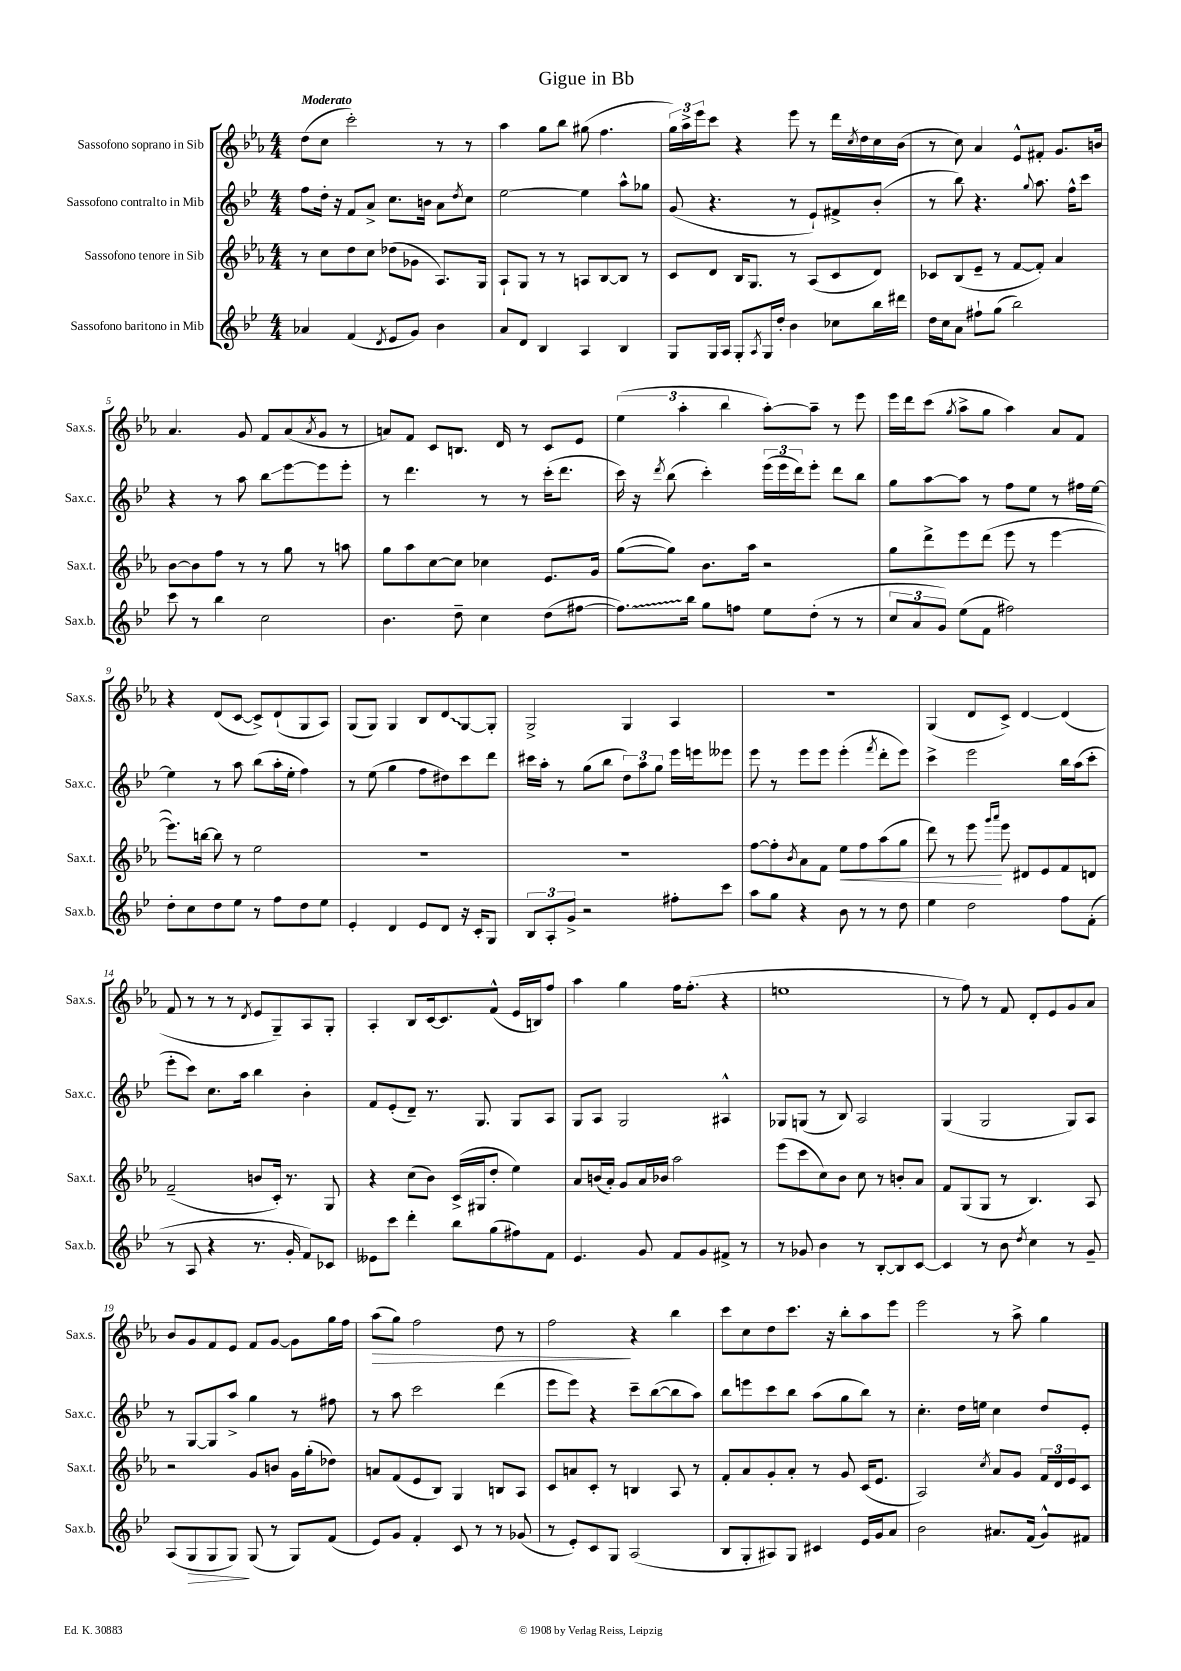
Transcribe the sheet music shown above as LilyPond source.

\header { title = "Gigue in Bb" }
<<
\new StaffGroup <<
\new Staff = "s0" \with { instrumentName = "Sassofono soprano in Sib" shortInstrumentName = "Sax.s." } {
    \clef treble \key ees \major \numericTimeSignature \time 4/4 \tempo "Moderato"
    d''8( c''8 c'''2-.) r8 r8 |
    aes''4 g''8 bes''8 gis''8( f''4. |
    \tuplet 3/2 { g''16) aes''16-> ees'''16 } c'''8 r4 ees'''8 r8 d'''16 \acciaccatura { c''8 } d''16 c''16 bes'16( |
    r8 c''8) aes'4 ees'8-^ fis'8-. g'8. b'16 |
    aes'4. g'8 f'8 aes'8( \acciaccatura { aes'8 } g'8 r8 |
    a'8) f'8 c'8 b8. d'16 r8 c'8 ees'8 |
    \tuplet 3/2 { ees''4( aes''4-. bes''4 } aes''8~-.) aes''8-- r8 ees'''8 |
    ees'''16 d'''16 c'''8( \acciaccatura { g''8 } aes''8-> g''8 aes''4) aes'8 f'8 |
    r4 d'8( c'8~ c'8->) d'8-!( g8 aes8) |
    g8( g8) g4 bes8 \once \override Glissando.style = #'zigzag d'8\glissando g8~ g8-. |
    g2-> g4 aes4 |
    R1 |
    g4( d'8 c'8->) d'4~ d'4( |
    f'8 r8 r8 r8 \acciaccatura { d'8 } ees'8 g8--) aes8 g8-. |
    aes4-. bes8 c'16~ c'8. f'8-^( ees'16 b16) f''8 |
    aes''4 g''4 f''16 f''8.-.( r4 |
    e''1 |
    r8 f''8) r8 f'8 d'8-. ees'8 g'8 aes'8 |
    bes'8 g'8 f'8 ees'8 f'8 g'8~ g'8 g''16 f''16 |
    aes''8\>( g''8) f''2 d''8 r8 |
    f''2\! r4 bes''4 |
    c'''8 c''8 d''8 c'''8. r16 bes''8-. aes''8 ees'''8 |
    ees'''2 r8 aes''8-> g''4 \bar "|." |
}
\new Staff = "s1" \with { instrumentName = "Sassofono contralto in Mib" shortInstrumentName = "Sax.c." } {
    \clef treble \key bes \major \numericTimeSignature \time 4/4
    f''8 d''16-. r16 f'8 a'8-> c''8. b'16 a'8 \acciaccatura { d''8 } c''8 |
    ees''2~ ees''4 a''8-^ ges''8 |
    g'8( r4. r8 ees'8-!) fis'8-> bes'8-.( |
    r8 bes''8) r4. \appoggiatura { g''8 } a''8. f''16-^ c'''8 |
    r4 r8 a''8 bes''8\glissando ees'''8~ ees'''8 ees'''8-. |
    r8 d'''4. r8 r8 c'''16-.( d'''8. |
    c'''16) r16 \acciaccatura { d'''8 } bes''8( c'''4-.) \tuplet 3/2 { ees'''16( ees'''16 d'''16) } ees'''8-. d'''8 bes''8 |
    g''8 a''8~ a''8 r8 f''8 ees''8 r8 fis''16 ees''16~ |
    ees''4 r8 a''8 bes''8( a''16-. ees''16-. f''4) |
    r8 ees''8( g''4 f''8 dis''8) c'''8 d'''8 |
    cis'''16 a''16-. r8 g''8( bes''8 \tuplet 3/2 { d''8) a''8 g''8 } ees'''16 e'''16 eeses'''8 |
    ees'''8 r8 ees'''8 ees'''8 ees'''4-.( \acciaccatura { f'''8 } d'''8-. ees'''8) |
    c'''4-> ees'''2 bes''16 a''16( c'''8-. |
    ees'''8-. c'''8) c''8. a''16 bes''4 bes'4-. |
    f'8 ees'8-.( d'8--) r8. g8. g8 a8 |
    g8 a8 g2 ais4-^ |
    ges8 g8( r8 bes8) a2 |
    g4( g2 g8) a8 |
    r8 g8~ g8 a''8-> g''4 r8 fis''8 |
    r8 a''8 c'''2 d'''4( |
    ees'''8 ees'''8) r4 c'''8-- bes''8~( bes''8 a''8) |
    bes''8 e'''8 c'''8 bes''8 a''8( g''8 bes''8) r8 |
    c''4.-. d''16 e''16 c''4 d''8 ees'8-. \bar "|." |
}
\new Staff = "s2" \with { instrumentName = "Sassofono tenore in Sib" shortInstrumentName = "Sax.t." } {
    \clef treble \key ees \major \numericTimeSignature \time 4/4
    r8 c''8 d''8 c''8 des''8( ges'8 aes8.) g16 |
    aes8-! g8 r8 r8 a8 bes8~ bes8 r8 |
    c'8 d'8 bes16 g8. r8 aes8( c'8 d'8) |
    ces'8 bes8( ees'8-- r8 f'8~ f'8-.) aes'4 |
    bes'8~ bes'8 f''8 r8 r8 g''8 r8 a''8 |
    g''8 aes''8 c''8~ c''8 ces''4 ees'8. g'16 |
    g''8~( g''8) bes'8. aes''16 r2 |
    g''8 d'''8-> ees'''8 d'''8( ees'''8 r8 ees'''4~ |
    ees'''8.) b''16~ b''8 r8 ees''2 |
    R1 |
    R1 |
    f''8~ f''8-. \acciaccatura { bes'8 } aes'8 f'8 ees''8\< f''8 aes''8( g''8 |
    d'''8) r8 ees'''8\! \grace { g'''16 aes'''16 } ees'''8 dis'8 ees'8 f'8 d'8 |
    f'2--( b'8 c'16-.) r8. g8 |
    r4 c''8( bes'8) c'16->( gis16 d''8-. ees''4) |
    aes'8 b'16( aes'16-.) g'8 aes'16 bes'16 aes''2 |
    ees'''8( c'''8 c''8) bes'8 c''8 r8 b'8-. aes'8 |
    f'8 g8( g8 r8 bes4.) aes8 |
    r2 g'8 b'8 g'16 g''16-.( des''8) |
    a'8 f'8( ees'8 bes8) g4 b8 aes8 |
    c'8 a'8 c'8-. r8 b4 aes8 r8 |
    f'8-. aes'8 g'8-. aes'8-. r8 g'8 c'16( ees'8. |
    aes2) \acciaccatura { c''8 } aes'8 g'8 \tuplet 3/2 { f'16 d'16 ees'16 } c'8 \bar "|." |
}
\new Staff = "s3" \with { instrumentName = "Sassofono baritono in Mib" shortInstrumentName = "Sax.b." } {
    \clef treble \key bes \major \numericTimeSignature \time 4/4
    aes'4 f'4( \acciaccatura { d'8 } ees'8 g'8) bes'4 |
    a'8 d'8 bes4 a4 bes4 |
    g8 g16 a16 g8-. \acciaccatura { a8 } g16 d''16-. bes'4 ces''8 bes''16 dis'''16 |
    d''16 c''16 a'8 fis''8-! g''8( bes''2) |
    c'''8 r8 bes''4 c''2 |
    bes'4. d''8-- c''4 d''8( fis''8~ |
    \once \override Glissando.style = #'zigzag fis''8.\glissando) bes''16 g''8 f''8 ees''8 d''8-.( r8 r8 |
    \tuplet 3/2 { c''8 a'8 g'8) } ees''8( f'8 fis''2) |
    d''8-. c''8 d''8 ees''8 r8 f''8 d''8 ees''8 |
    ees'4-. d'4 ees'8 d'8 r16 c'16-. g8 |
    \tuplet 3/2 { bes8 a8-. g'8-> } r2 fis''8-. c'''8 |
    a''8 g''8 r4 bes'8 r8 r8 d''8 |
    ees''4 d''2 f''8 f'8-.( |
    r8 a8 r4 r8. g'16-. f'8) ces'8 |
    eeses'8 c'''8 d'''4-. bes''8 g''8( fis''8) f'8 |
    ees'4. g'8 f'8 g'8 fis'8-> r8 |
    r8 ges'8 bes'4 r8 bes8~-. bes8 c'8~ |
    c'4 r8 bes'8 \acciaccatura { d''8 } c''4 r8 g'8-- |
    a8( g8\> g8 g8\!) g8( r8 g8) f'8( |
    ees'8) g'8 f'4-. c'8 r8 r8 ges'8( |
    r8 ees'8-.) c'8 g8 a2( |
    bes8 g8-. ais8) g8 cis'4 ees'16 g'16 a'8 |
    bes'2 ais'8. f'16( g'8-^) fis'8 \bar "|." |
}
>>
>>
